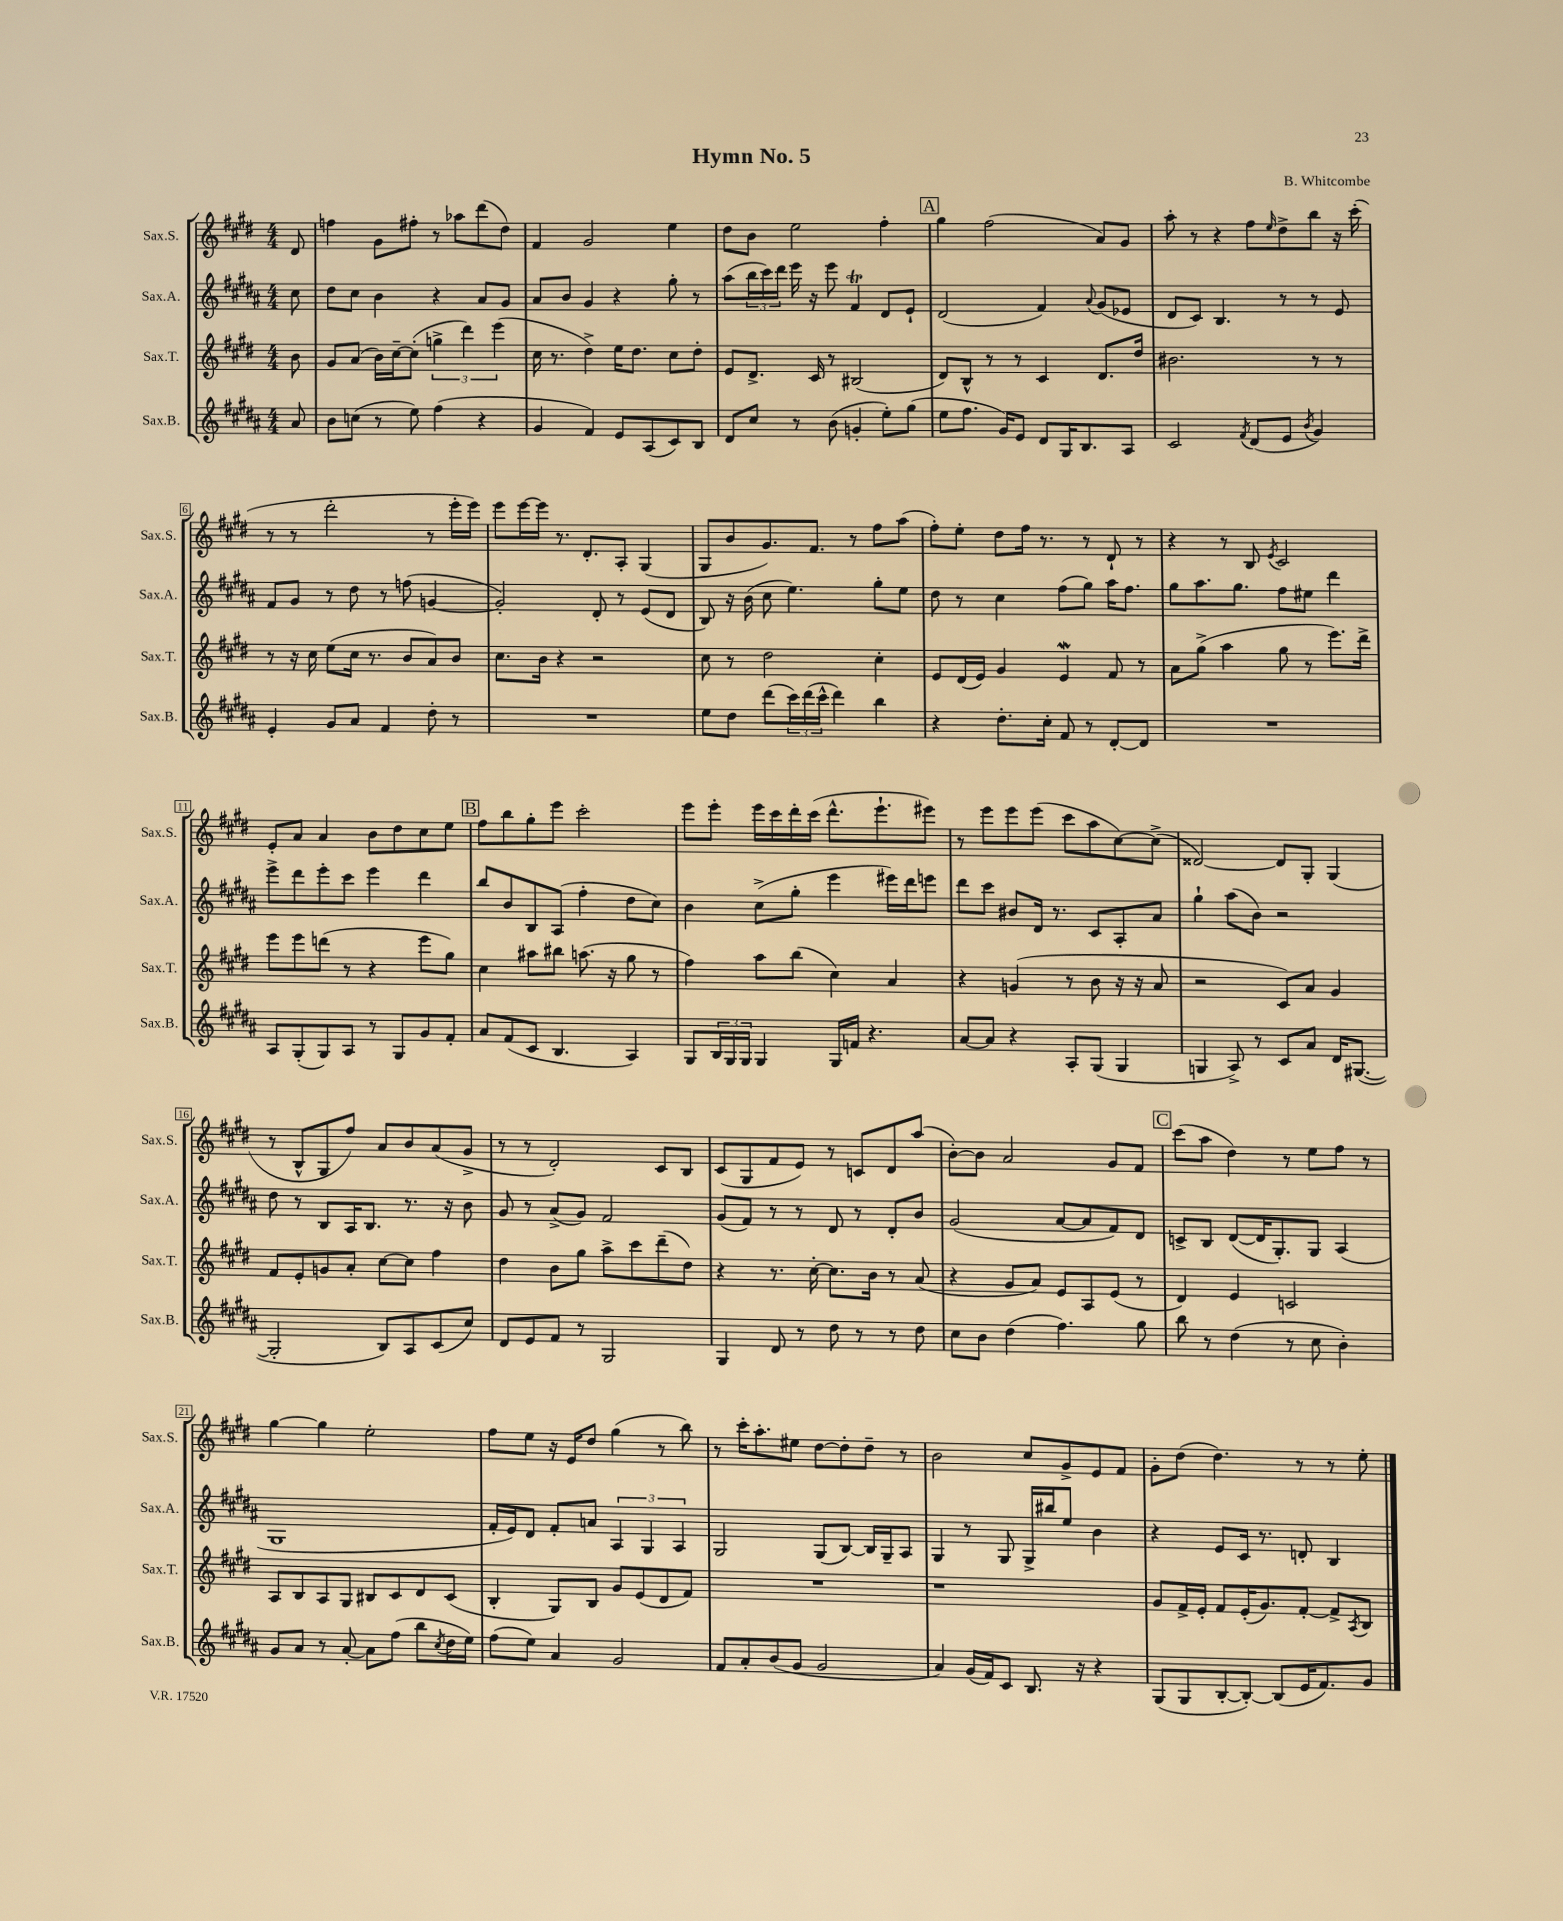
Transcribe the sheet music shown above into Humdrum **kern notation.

**kern	**kern	**kern	**kern
*staff4	*staff3	*staff2	*staff1
*clefG2	*clefG2	*clefG2	*clefG2
*k[f#c#g#d#a#]	*k[f#c#g#d#]	*k[f#c#g#d#a#]	*k[f#c#g#d#]
*M4/4	*M4/4	*M4/4	*M4/4
8a#	8b	8cc#	8d#
=	=	=	=
8b	8g#	8dd#	4ff
(8cc	(8a	8cc#	.
8r	16b)	4b	8g#
.	[16cc#~	.	.
8ee)	(8cc#']	.	8ff#'
(4ff#	6gg^	4r	8r
.	.	.	8aa-
.	6ddd#)	.	.
4r	.	8a#	(8ddd#
.	(6eee	.	.
.	.	8g#	8dd#)
=	=	=	=
4g#	16cc#	8a#	4f#
.	8.r	.	.
.	.	8b	.
4f#)	4dd#^)	4g#	2g#
8e	16ee	4r	.
.	8.dd#	.	.
(8A#	.	.	.
8c#)	8cc#	8gg#'	4ee
8B	8dd#'	8r	.
=	=	=	=
8d#	8e	(8aa#	8dd#
8cc#	8.d#^	24bb	8b
.	.	24ccc#)	.
.	.	24ddd#	.
8r	.	16eee	2ee
.	16c#	16r	.
(8b	8r	8eee	.
4g'	(2B#	4f#	.
8ee')	.	8d#	4ff#'
(8gg#	.	8e`	.
=	=	=	=
8ee	8d#)	(2d#	4gg#
8.ff#	8B^^	.	.
.	8r	.	(2ff#
16g#)	.	.	.
8e	8r	.	.
8d#	4c#	4f#)	.
16G#	.	.	.
8.B	.	.	.
.	.	8qqa#	.
.	8.d#	(8g#	8a)
8A#	.	8e-	8g#
.	16dd#	.	.
=	=	=	=
2c#	2.b#	8d#	8aa'
.	.	8c#)	8r
.	.	4.B	4r
8qf#	.	.	.
(8d#	.	.	8ff#
.	.	.	16qqee
8e	.	8r	8dd#^
8qb	.	.	.
4g#)	8r	8r	8bb
.	8r	8e	16r
.	.	.	(16ccc#'
=	=	=	=
4e'	8r	8f#	8r
.	16r	8g#	8r
.	16cc#	.	.
8g#	(8ee	8r	2ddd#'
8a#	16cc#	8dd#	.
.	8.r	.	.
4f#	.	8r	.
.	8b	(8ff	.
8dd#'	8a)	[4g	8r
8r	8b	.	16eee'
.	.	.	16eee)
=	=	=	=
1r	8.cc#	2g'])	8eee
.	.	.	[16eee
.	16b	.	16eee]
.	4r	.	8.r
.	.	.	8.d#'
.	2r	8d#'	.
.	.	8r	8A'
.	.	(8e	(4G#
.	.	8d#	.
=	=	=	=
8ee	8cc#	8B)	8G#
8dd#	8r	16r	8b
.	.	(16b	.
(8ddd#	2dd#	8cc#	8.g#)
24ccc#)	.	4.ee)	.
(24ddd#	.	.	.
.	.	.	8.f#
24ccc#^^	.	.	.
4ddd#)	.	.	.
.	.	.	8r
4bb	4cc#'	8gg#'	8ff#
.	.	8ee	(8aa
=	=	=	=
4r	8e	8dd#	8ff#')
.	(16d#	8r	8ee'
.	16e)	.	.
8.dd#'	4g#	4cc#	8dd#
.	.	.	16ff#
16cc#'	.	.	8.r
8f#	4e	(8ff#	.
8r	.	8gg#)	8r
[8d#'	8f#	16aa#	8d#`
.	.	8.ff#	.
8d#]	8r	.	8r
=	=	=	=
1r	8a	8gg#	4r
.	(8gg#^	8.aa#	.
.	4aa	.	8r
.	.	8.gg#	.
.	.	.	8B
.	.	.	8qe
.	8gg#	8ff#	2c#
.	8r	8ee#	.
.	8.eee)	4ddd#	.
.	16ddd#^	.	.
=	=	=	=
8A#	8eee	8eee^	8e'
(8G#'	8eee	8ddd#	8a
8G#)	(8ddd	8eee'	4a
8A#	8r	8ccc#	.
8r	4r	4eee	8b
8G#	.	.	8dd#
8g#	8eee	4ddd#	8cc#
8f#'	8gg#)	.	8ee
=	=	=	=
8a#	4cc#	8bb	8ff#
(8f#	.	8b	8bb
8c#	8aa#	8B	8gg#'
4.B	8bb#	(8A#	8eee
.	(8.aa	4ff#'	2ccc#'
.	16r	.	.
4A#)	8gg#	8dd#	.
.	8r	8cc#)	.
=	=	=	=
8G#	4ff#)	4b	8eee
24B	.	.	8eee'
24G#	.	.	.
24G#	.	.	.
4G#	8aa	(8cc#^	16eee
.	.	.	16ccc#
.	(8bb	8gg#'	16ddd#'
.	.	.	(16ccc#
16G#	4cc#)	4eee	8.ddd#^^
16f	.	.	.
4.r	.	.	.
.	.	.	8.eee`
.	4a	16eee#)	.
.	.	16ddd#	.
.	.	8eee	8eee#)
=	=	=	=
[8a#	4r	8ddd#	8r
8a#]	.	8ccc#	8eee
4r	(4g	8b#	8eee
.	.	16d#	(8eee
.	.	8.r	.
8A#'	8r	.	8ccc#
(8G#	8b	8c#	8aa
4G#	16r	8A#'	[8cc#)
.	16r	.	.
.	8a	8a#	(8cc#^]
=	=	=	=
4G	2r	4gg#`	[2d##)
8A#^)	.	(8aa#	.
8r	.	8b)	.
8c#	8c#)	2r	8d##]
8a#	8a	.	8G#'
16d#	4g#	.	(4G#
([8.G#	.	.	.
=	=	=	=
2G#']	8f#	8dd#	8r
.	8e'	8r	8B^^
.	8g	8B	8G#
.	8a'	16A#	8ff#)
.	.	8.B	.
8B)	[8cc#	.	8a
8A#	8cc#]	8.r	8b
(8c#	4ff#	.	(8a
.	.	16r	.
8cc#)	.	8b	8g#^
=	=	=	=
8d#	4dd#	8g#	8r
8e	.	8r	8r
8f#	8b	(8a#^	2d#')
8r	8gg#	8g#)	.
2G#	8aa^	2f#	.
.	8ccc#	.	.
.	(8ddd#~	.	8c#
.	8dd#)	.	8B
=	=	=	=
4G#	4r	(8g#	(8c#
.	.	8f#)	8G#
8d#	8.r	8r	8f#
8r	.	8r	8e)
.	[16cc#'	.	.
8dd#	8.cc#]	8d#	8r
8r	.	8r	8c
.	16b	.	.
8r	8r	8d#'	8d#
8dd#	(8a	8b	(8aa
=	=	=	=
8cc#	4r	(2g#	[8b')
8b	.	.	8b]
(4dd#	8g#	.	2a
.	8a)	.	.
4.ff#)	8e	[8a#	.
.	8A	8a#]	.
.	(8e	8f#)	8g#
8gg#	8r	8d#	8f#
=	=	=	=
8bb	4d#)	8c^	(8ccc#
8r	.	8B	8aa
(4dd#	4e	([8d#	4dd#)
.	.	16d#]	.
.	.	8.G#')	.
8r	2c	.	8r
8cc#	.	8G#	8ee
4b')	.	(4A#	8ff#
.	.	.	8r
=	=	=	=
8g#	8A	1G#	[4gg#
8a#	8B	.	.
8r	8A	.	4gg#]
[8a#'	8G#	.	.
8a#]	8B#	.	2ee'
(8ff#	8c#	.	.
8bb	8d#	.	.
8qcc#	.	.	.
16dd#	(8c#	.	.
16ee)	.	.	.
=	=	=	=
(8ff#	4B'	16f#'	8ff#
.	.	16e)	.
8ee)	.	8d#	8ee
4a#	8G#)	8f#'	16r
.	.	.	16e
.	8B	8a	8dd#
2g#	8g#	6A#	(4gg#
.	(8e	.	.
.	.	6G#	.
.	8d#	.	8r
.	.	6A#	.
.	8f#)	.	8bb)
=	=	=	=
8f#	1r	2G#	8r
8a#'	.	.	16ccc#'
.	.	.	8.aa'
(8b	.	.	.
8g#	.	.	8ee#
2g#	.	(8G#	[8dd#
.	.	[8B)	8dd#']
.	.	16B]	8dd#~
.	.	16G#~	.
.	.	8A#	8r
=	=	=	=
4a#)	1r	4G#	2b
(16g#	.	8r	.
16f#)	.	.	.
8c#	.	8G#	.
8.B	.	16G#^	8cc#
.	.	16bb#	.
.	.	8ee	8g#^
16r	.	.	.
4r	.	4b	8e
.	.	.	8f#
=	=	=	=
(8G#	8g#	4r	8g#'
8G#	16f#^	.	(8dd#
.	16e'	.	.
[8B'	8f#	8e	4.dd#)
8B'_)	(16e'	16c#	.
.	8.g#)	8.r	.
(8B]	.	.	.
16e	[8f#'	8d'	8r
8.f#)	.	.	.
.	8f#^]	4B	8r
.	8qA	.	.
8g#	8B	.	8ee'
==	==	==	==
*-	*-	*-	*-
